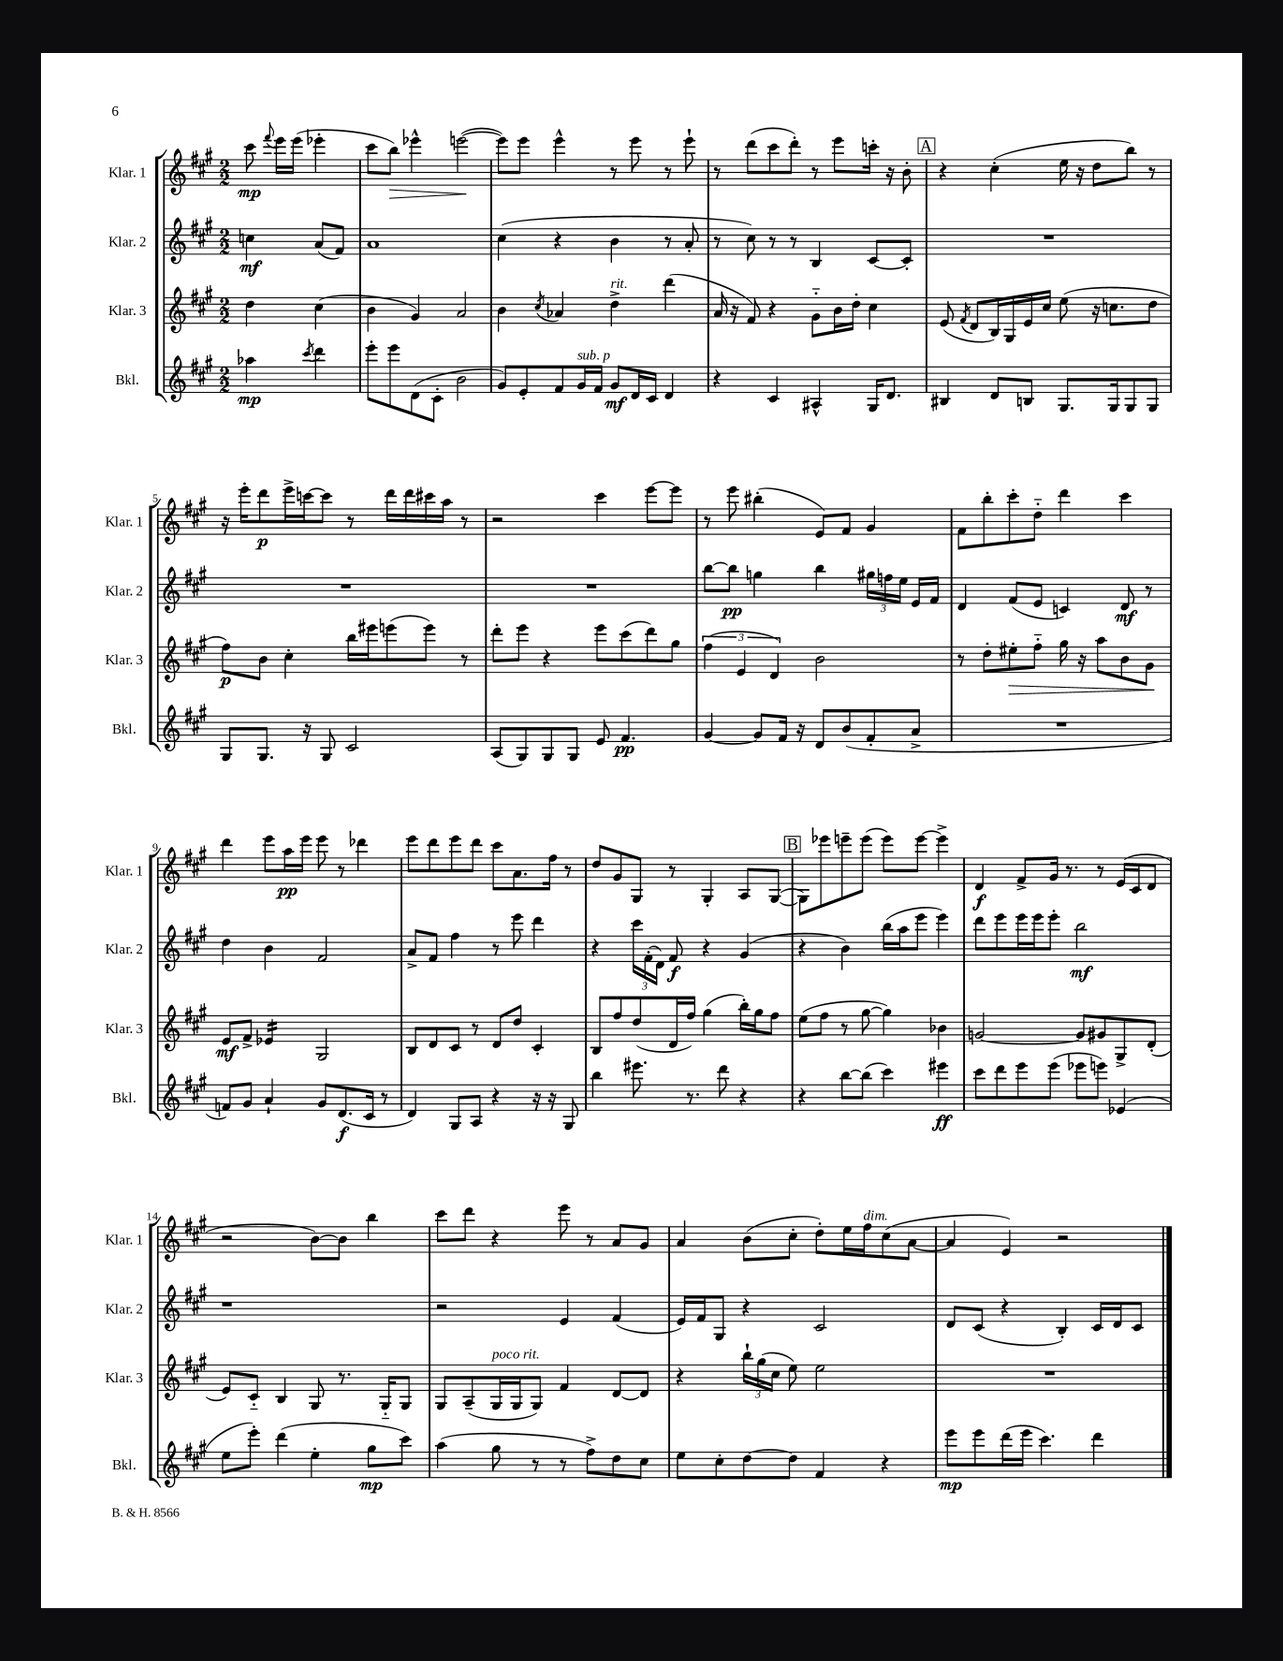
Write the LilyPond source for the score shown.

<<
\new StaffGroup <<
\new Staff = "s0" \with { instrumentName = "Klar. 1" shortInstrumentName = "Klar. 1" } {
    \clef treble \key a \major \numericTimeSignature \time 2/2 \partial 2
    \autoBeamOff cis'''8\mp \appoggiatura { fis'''8 } e'''16[ e'''16]( ees'''4-. |
    cis'''8[ b''8]\>) ees'''4-^ e'''2~\!( |
    e'''8[) e'''8] e'''4-^ r8 e'''8 r8 e'''8-! |
    r8 d'''8[( cis'''8 d'''8]-.) r8 e'''8[ c'''16]-. r16 b'8-. |
    \mark \markup { \box "A" } r4 cis''4-.( e''16 r16 d''8[ b''8]) r8 |
    r16 e'''16[-. d'''8\p e'''16-> c'''16~ c'''8] r8 d'''16[ d'''16 cis'''16 a''16] r8 |
    r2 cis'''4 e'''8[~ e'''8] |
    r8 e'''8 bis''4-.( e'8[) fis'8] gis'4 |
    fis'8[ b''8-. cis'''8-. d''8]-_ d'''4 cis'''4 |
    d'''4 e'''8[ a''16\pp e'''16] e'''8 r8 des'''4 |
    e'''8[ d'''8 e'''8 d'''8] cis'''8[ a'8. fis''16] r8 |
    d''8[ gis'8 gis8] r8 gis4-. a8[ gis8]~( |
    \mark \markup { \box "B" } gis8[) ees'''8 e'''8-- e'''8]( e'''8[) e'''8]~ e'''4-> |
    d'4\f fis'8[-> gis'16] r8. r8 e'16[( cis'16 d'8] |
    r2 b'8[~) b'8] b''4 |
    cis'''8[ d'''8] r4 e'''8 r8 a'8[ gis'8] |
    a'4 b'8[( cis''8]-. d''8[-.) e''16 fis''16^\markup { \italic "dim." } cis''8( a'8]~ |
    a'4 e'4) r2 \bar "|." |
}
\new Staff = "s1" \with { instrumentName = "Klar. 2" shortInstrumentName = "Klar. 2" } {
    \clef treble \key a \major \numericTimeSignature \time 2/2 \partial 2
    \autoBeamOff c''4\mf a'8[( fis'8]) |
    a'1 |
    cis''4( r4 b'4 r8 a'8-. |
    r8 cis''8) r8 r8 b4 cis'8[~ cis'8]-. |
    \mark \markup { \box "A" } R1 |
    R1 |
    R1 |
    b''8[~ b''8]\pp g''4 b''4 \tuplet 3/2 { gis''16[ f''16 e''16] } e'16[ fis'16] |
    d'4 fis'8[( e'8] c'4) d'8\mf r8 |
    d''4 b'4 fis'2 |
    a'8[-> fis'8] fis''4 r8 e'''8 d'''4 |
    r4 \tuplet 3/2 { cis'''16[ fis'16-.( d'16]) } fis'8\f r4 gis'4( |
    \mark \markup { \box "B" } r4 b'4) b''16[( a''16 e'''8] e'''4) |
    d'''8[ e'''8 e'''16 e'''16 e'''8]-. b''2\mf |
    r1 |
    r2 e'4 fis'4( |
    e'16[) fis'16 gis8] r4 cis'2 |
    d'8[ cis'8]( r4 b4-.) cis'16[ d'16 cis'8] \bar "|." |
}
\new Staff = "s2" \with { instrumentName = "Klar. 3" shortInstrumentName = "Klar. 3" } {
    \clef treble \key a \major \numericTimeSignature \time 2/2 \partial 2
    \autoBeamOff d''4 cis''4( |
    b'4 gis'4) a'2 |
    b'4 \acciaccatura { cis''8 } aes'4 d''4->^\markup { \italic "rit." } d'''4( |
    a'16 r16 fis'8) r4 gis'8[-_ b'16 d''16]-. cis''4 |
    \mark \markup { \box "A" } e'8( \acciaccatura { fis'8 } d'8[ b16) gis16 e'16 cis''16] e''8( r16 c''8.[ d''8] |
    fis''8[\p) b'8] cis''4-. b''16[ eis'''16 e'''8( e'''8]) r8 |
    d'''8[-. e'''8] r4 e'''8[ cis'''8( d'''8) gis''8] |
    \tuplet 3/2 { fis''4( e'4 d'4) } b'2 |
    r8 d''8[-. eis''8-.\> fis''8]-_ gis''16 r16 a''8[ b'8 gis'8]\! |
    e'8[\mf fis'8]-> ees'4:16 gis2 |
    b8[ d'8 cis'8] r8 d'8[ d''8] cis'4-. |
    b8[ fis''8 d''8( d'16 fis''16]) gis''4( b''16[-.) gis''16 fis''8] |
    \mark \markup { \box "B" } e''8[( fis''8] r8 gis''8~ gis''4) bes'4 |
    g'2~ g'8[ gis'8 gis8-> d'8]-.( |
    e'8[) cis'8]-_ b4 gis8 r8. gis16[-_ gis8] |
    gis8[ a8--( gis16^\markup { \italic "poco rit." } gis16 gis8]) fis'4 d'8[~ d'8] |
    r4 \tuplet 3/2 { b''16[-! gis''16( cis''16] } e''8) e''2 |
    R1 \bar "|." |
}
\new Staff = "s3" \with { instrumentName = "Bkl." shortInstrumentName = "Bkl." } {
    \clef treble \key a \major \numericTimeSignature \time 2/2 \partial 2
    \autoBeamOff aes''4\mp \acciaccatura { cis'''8 } d'''4 |
    e'''8[-. e'''8 d'8( cis'8]-. b'2 |
    gis'8[) e'8-. fis'8 gis'16^\markup { \italic "sub. p" } fis'16] gis'8[\mf d'16 cis'16] d'4 |
    r4 cis'4 ais4-^ gis16[ d'8.] |
    \mark \markup { \box "A" } bis4 d'8[ b8] gis8.[ gis16 gis8 gis8] |
    gis8[ gis8.] r16 gis8 cis'2 |
    a8[( gis8) gis8 gis8] e'8 fis'4.\pp |
    gis'4~ gis'8[ fis'16] r16 d'8[ b'8( fis'8-. a'8]-> |
    R1 |
    f'8[) gis'8] a'4-! gis'8[ d'8.\f( cis'16] r8 |
    d'4) gis8[ a8] r4 r16 r16 gis8 |
    b''4 eis'''8. r8. d'''8 r4 |
    \mark \markup { \box "B" } r4 b''8[~ b''8]( cis'''4) eis'''4\ff |
    cis'''8[ d'''8 e'''8 e'''8]( ees'''8[ e'''8]) ees'4( |
    e''8[ e'''8]-.) d'''4( e''4-. gis''8[\mp cis'''8]) |
    a''4( gis''8 r8 r8 fis''8[->) d''8 cis''8] |
    e''8[ cis''8-. d''8~ d''8] fis'4 r4 |
    e'''8[\mp e'''8 d'''16( e'''16] cis'''4.) d'''4 \bar "|." |
}
>>
>>
